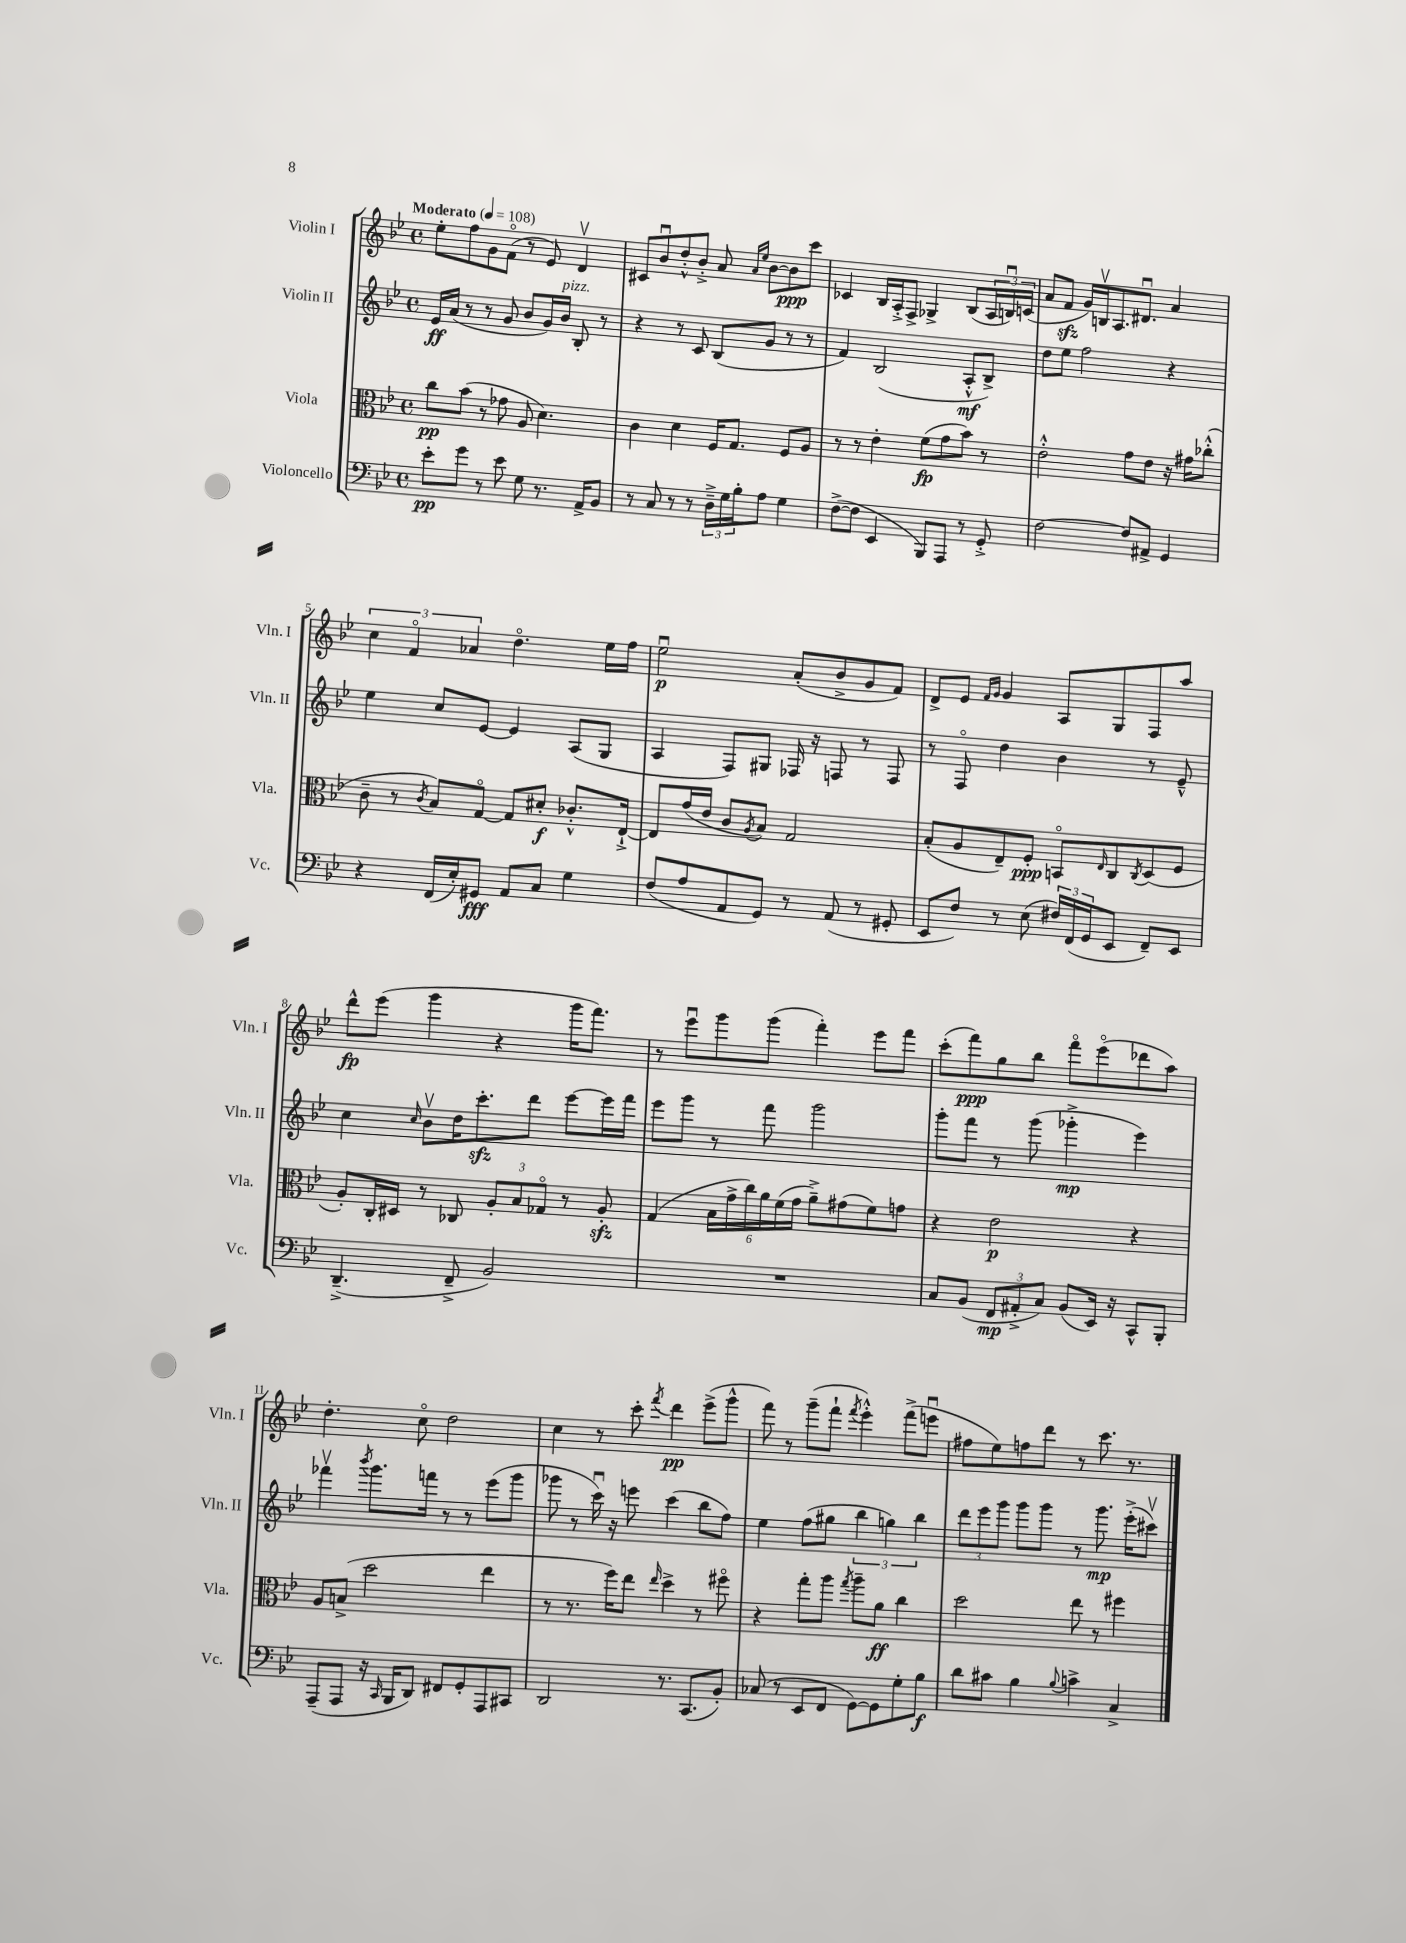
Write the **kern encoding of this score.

**kern	**kern	**kern	**kern
*staff4	*staff3	*staff2	*staff1
*clefF4	*clefC3	*clefG2	*clefG2
*k[b-e-]	*k[b-e-]	*k[b-e-]	*k[b-e-]
*M4/4	*M4/4	*M4/4	*M4/4
*met(c)	*met(c)	*met(c)	*met(c)
*MM108	*MM108	*MM108	*MM108
8e-'	8cc	16e-	8ee-'
.	.	(16a	.
8g	(8b-	8r	8ff
8r	8r	8r	8g
8e-	8g-	8g	(8fo
8G	8A	8b-	8r
8.r	4.d)	16g)	8e-)
.	.	16b-	.
.	.	8B-'	4dv
16AA^	.	.	.
8BB-	.	8r	.
=	=	=	=
8r	4c	4r	8c#
8C	.	.	8b-u
8r	4d	8r	8dd'^^
8r	.	8c	8b-'^
24D~^	16F	(8B-	8a
24G	.	.	.
.	8.G	.	.
24B-'	.	.	.
.	.	.	16qqa
.	.	.	16qqee-
8A	.	8g	[8b-
4G	8F	8r	8b-]
.	8A	8r	8ccc
=	=	=	=
([8F^	8r	4f)	4c-
8F]	8r	.	.
4EE-	4e-'	(2B-	16B-
.	.	.	16A'^
.	.	.	8F^
8BBB-)	(8f	.	4G-^
8AAA	8g	.	.
8r	8b-)	8A'^^	(8B-
8GG'^	8r	8B-^)	24A
.	.	.	24Bu)
.	.	.	(24c
=	=	=	=
[2F	2e-'^^	8dd	8a
.	.	8ee-	8f
.	.	2ff	16g)
.	.	.	16Bv
.	.	.	8.A
8F]	8g	.	.
.	.	.	8.d#u
8AA#^	8e-	.	.
4GG	16r	4r	4a
.	16g#	.	.
.	(8cc-'^^	.	.
=	=	=	=
4r	8c~	4ee-	6cc
.	8r	.	.
.	.	.	6fo
.	8qc	.	.
(16FF	8B-)	8cc	.
16E-')	.	.	.
.	.	.	6a-
8GG#	[8Go	[8e-	.
8AA	8G]	4e-]	4.ddo
8C	8d#'	.	.
4G	8.c-'^^	(8A	.
.	.	8G	16ee-
.	[16E-`^	.	16ff
=	=	=	=
(8F	8E-]	4A	2ee-u
8A	(16g	.	.
.	16e-	.	.
8AA	8c	8F)	.
.	8qA	.	.
8GG)	8B-)	8G#	.
8r	2G	16F-	(8a'
.	.	16r	.
(8AA	.	8F	8b-^
8r	.	8r	8g
8GG#'	.	8F	8f)
=	=	=	=
8EE-	(8B-'	8r	8d^
8F)	8A	8Fo	8e-
.	.	.	16qqf
.	.	.	16qqg
8r	8E-~)	4dd	4g
(8E-	8F'	.	.
24F#)	8BBo	4b-	8A
(24FF	.	.	.
24GG	.	.	.
.	16qqE-	.	.
8EE-	8C	.	8G
.	8qC	.	.
8FF~)	(8D	8r	8F
8EE-	8F	8e-~^^	8aa
=	=	=	=
(4.DD~^	8A')	4cc	8ddd^^
.	16C'	.	(8eee-
.	16D#	.	.
.	.	16qqcc	.
.	8r	8b-v	4ggg
8FF~^	8C-	16dd	.
.	.	8.ccc'	.
2BB-)	12A'	.	4r
.	12B-	.	.
.	.	8ddd	.
.	12G-o	.	.
.	8r	[8eee-	16ggg
.	.	.	8.fff)
.	8A'	16eee-]	.
.	.	16fff	.
=	=	=	=
1r	(4G	8eee-	8r
.	.	8ggg	8eee-u
.	24B-	8r	8ggg
.	24g^	.	.
.	24cc)	.	.
.	24a	8fff	(8ggg
.	(24f	.	.
.	24g	.	.
.	8a~^)	2ggg	4fff')
.	(8g#	.	.
.	8f)	.	8eee-
.	8g	.	8fff
=	=	=	=
8C	4r	8ggg'	(8ccc'
(8BB-	.	8fff	8fff)
12FF	2e-	8r	8gg
12AA#'^	.	.	.
.	.	(8ggg	8bb-
12C)	.	.	.
(8BB-	.	4ggg-'^	8fffo
16EE-)	.	.	(8eee-o
16r	.	.	.
8CC^^	4r	4eee-)	8ddd-
8BBB-'	.	.	8aa)
=	=	=	=
(8AAA~	8A	4fff-v	4.dd'
8AAA	(8B^	.	.
.	.	8qbbb-	.
16r	2dd	8.ggg	.
16qqCC	.	.	.
16BBB-	.	.	.
8DD)	.	.	8cco
.	.	16fff	.
8FF#	.	8r	2dd
8GG'	.	8r	.
8AAA	4ee-	(8eee-	.
8CC#	.	8ggg	.
=	=	=	=
2DD	8r	8ggg-	4cc
.	8.r	8r	.
.	.	16cccu)	8r
.	16ff)	16r	.
.	8ee-	8eee	8ccc'
.	16qqee-	.	8qfff
8.r	4dd^	(4ccc	4ddd
(8.CC	.	.	.
.	8r	8bb-	(8eee-^
8BB-')	8ff#o	8ff)	8ggg^^
=	=	=	=
(8C-	4r	4ee-	8fff)
8r	.	.	8r
8EE-	8gg'	(8ff	(8ggg~
8FF	8aa	8gg#	8fff`
.	8qgg	.	8qfff
[8GG)	8aa~	6bb-	4eee-'^^)
8GG]	8a	.	.
.	.	6gg)	.
8G'	4cc	.	(8fff^
.	.	6bb-	.
8B-	.	.	8eeeu
=	=	=	=
8d	2dd	12ddd	8ff#
.	.	12eee-	.
8c#	.	.	8ee-)
.	.	12ggg	.
4B-	.	8ggg	8ff
.	.	8ggg	8ddd
8qqB-	.	.	.
4c^	8ee-	8r	8r
.	8r	8.ggg	8.ccc
4C^	4ff#	.	.
.	.	(16eee-'^	8.r
.	.	8ccc#v)	.
==	==	==	==
*-	*-	*-	*-
